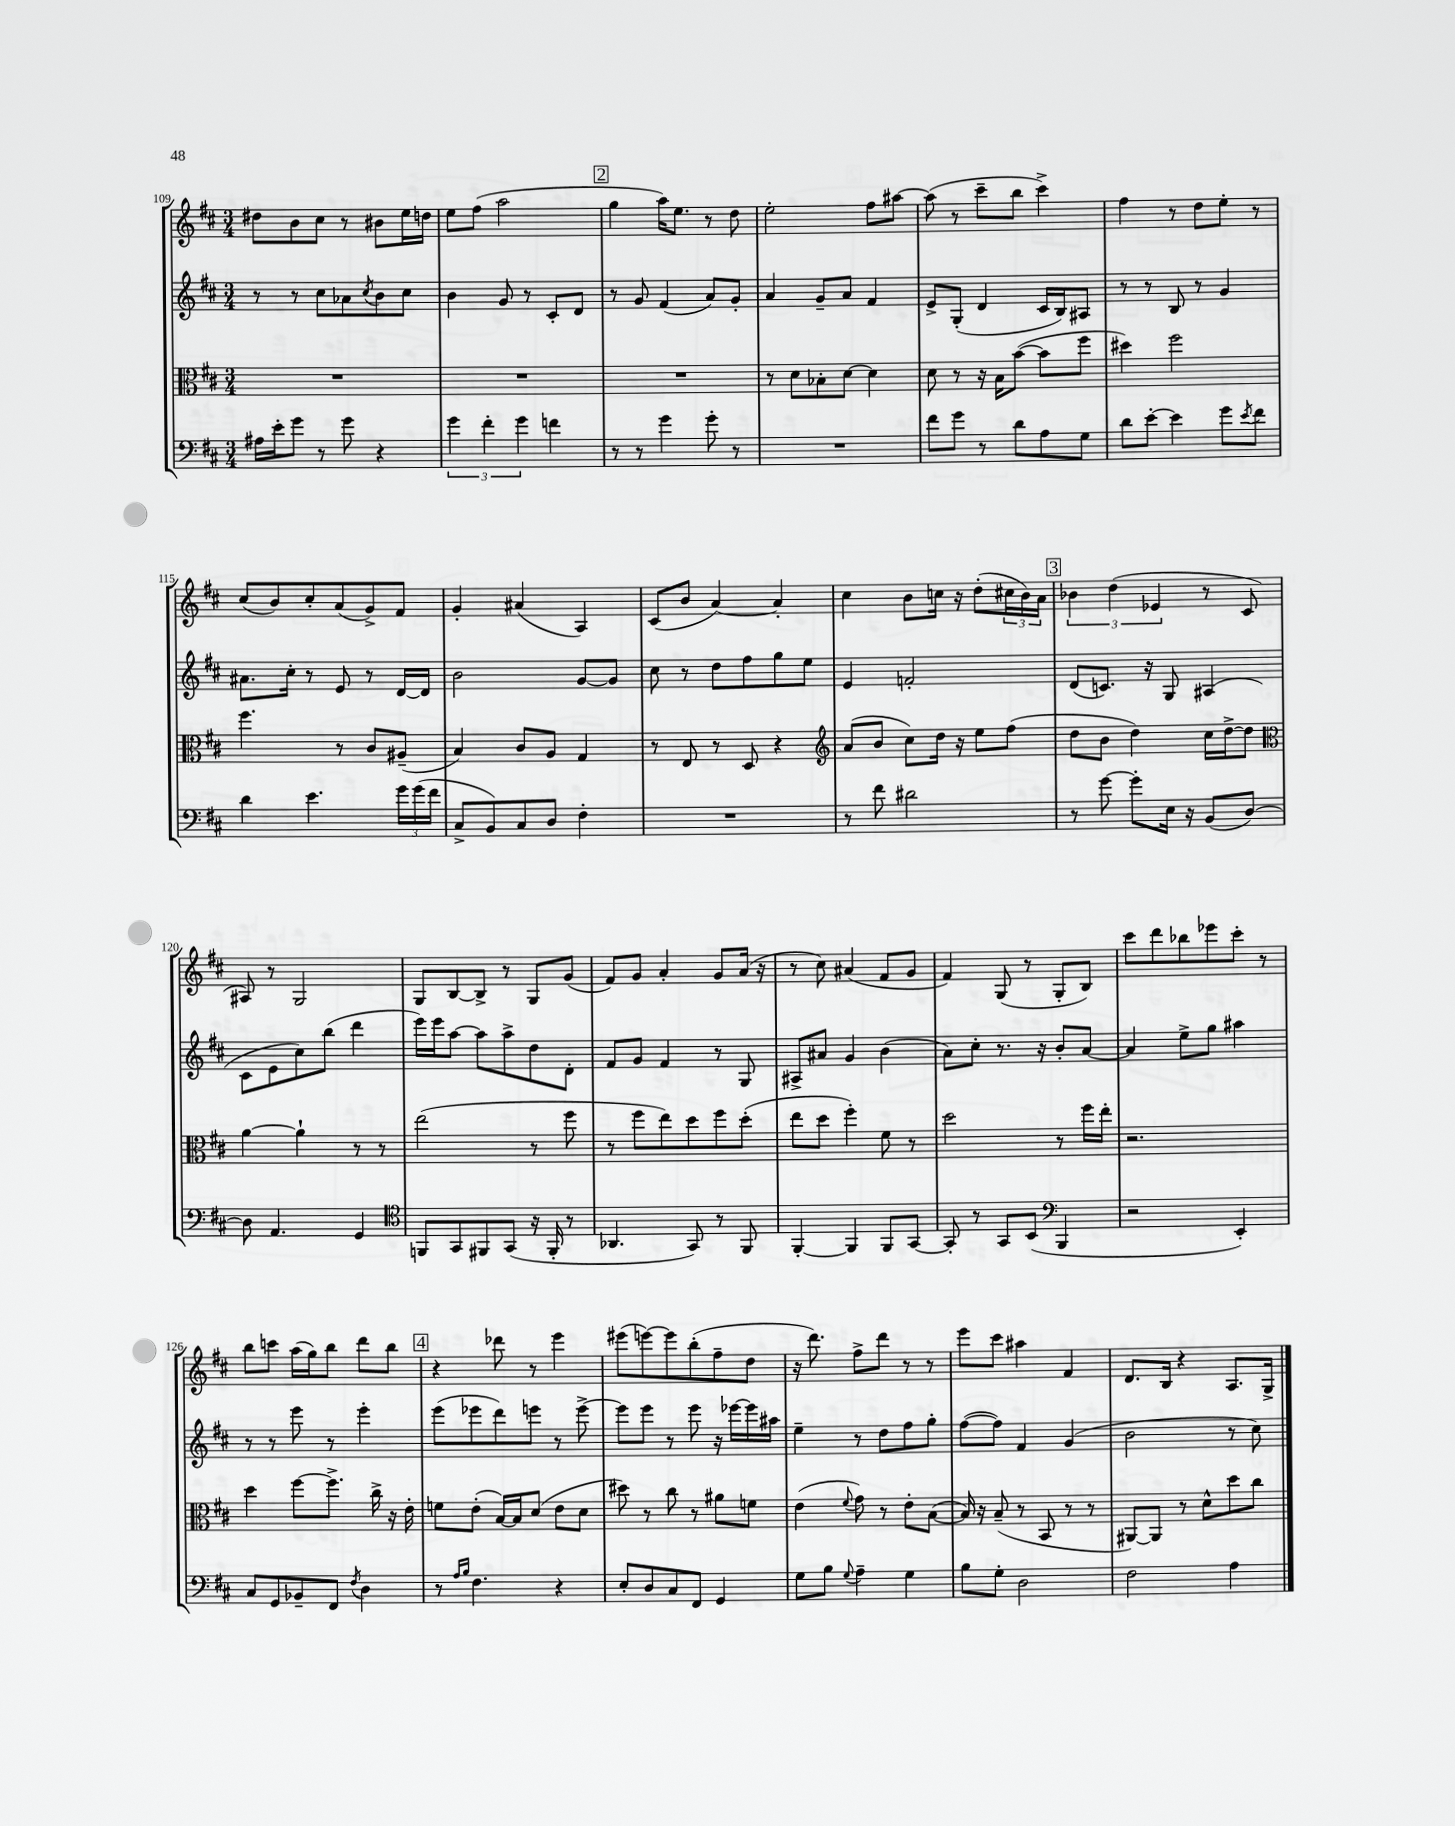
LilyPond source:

<<
\new StaffGroup <<
\new Staff = "s0" {
    \clef treble \key d \major \numericTimeSignature \time 3/4
    dis''8 b'8 cis''8 r8 bis'8 e''16 d''16 |
    e''8 fis''8( a''2 |
    \mark \markup { \box "2" } g''4 a''16) e''8. r8 d''8 |
    e''2-. fis''8 ais''8~ |
    ais''8( r8 cis'''8-- b''8 cis'''4->) |
    fis''4 r8 d''8 e''8-. r8 |
    cis''8( b'8) cis''8-. a'8( g'8->) fis'8 |
    g'4-. ais'4( a4) |
    cis'8( b'8 a'4~) a'4-. |
    cis''4 b'8 c''16 r16 d''8-.( \tuplet 3/2 { cis''16 b'16) a'16 } |
    \mark \markup { \box "3" } \tuplet 3/2 { bes'4 d''4( ees'4 } r8 cis'8 |
    ais8) r8 g2 |
    g8 b8~ b8-> r8 g8 g'8( |
    fis'8) g'8 a'4-. g'8 a'16( r16 |
    r8 cis''8) ais'4( fis'8 g'8 |
    fis'4) g8( r8 g8-. b8) |
    cis'''8 d'''8 bes''8 ees'''8 cis'''8-. r8 |
    b''8 c'''8 a''16( g''16) b''8 d'''8 b''8 |
    \mark \markup { \box "4" } r4 des'''8 r8 e'''4 |
    eis'''8( e'''8~) e'''8 b''8-.( fis''8-- d''8 |
    r16 d'''8.) fis''8-> d'''8 r8 r8 |
    e'''8 cis'''8 ais''4 fis'4 |
    d'8. b16 r4 a8. g16-> \bar "|." |
}
\new Staff = "s1" {
    \clef treble \key d \major \numericTimeSignature \time 3/4
    r8 r8 cis''8 aes'8 \acciaccatura { cis''8 } b'8 cis''8 |
    b'4 g'8 r8 cis'8-. d'8 |
    \mark \markup { \box "2" } r8 g'8 fis'4( a'8) g'8-. |
    a'4 g'8-- a'8 fis'4 |
    e'8-> g8-.( d'4 cis'16 b16) ais8 |
    r8 r8 b8 r8 g'4 |
    ais'8. cis''16-. r8 e'8 r8 d'16~ d'16 |
    b'2 g'8~ g'8 |
    cis''8 r8 d''8 fis''8 g''8 e''8 |
    e'4 f'2-. |
    \mark \markup { \box "3" } d'8( c'8.) r16 g8 ais4( |
    cis'8 e'8 cis''8) b''8( d'''4 |
    e'''16) e'''16 a''8~ a''8 a''8-> d''8 d'8-. |
    fis'8 g'8 fis'4 r8 g8 |
    ais8-> ais'8 g'4 b'4( |
    a'8) cis''8-. r8. r16 b'8-. a'8~ |
    a'4 e''8-> g''8 ais''4 |
    r8 r8 e'''8 r8 e'''4-. |
    \mark \markup { \box "4" } e'''8( ees'''8 d'''8) e'''8 r8 e'''8~-> |
    e'''8 e'''8 r8 e'''8 r16 ees'''16~ ees'''16 ais''16 |
    e''4-- r8 d''8 fis''8 g''8-. |
    fis''8~( fis''8) fis'4 g'4( |
    b'2 r8 cis''8) \bar "|." |
}
\new Staff = "s2" {
    \clef alto \key d \major \numericTimeSignature \time 3/4
    R2. |
    R2. |
    \mark \markup { \box "2" } R2. |
    r8 d'8 bes8-. d'8~ d'4 |
    d'8 r8 r16 b16 b'8~( b'8 fis''8 |
    dis''4) fis''2 |
    fis''4. r8 cis'8 ais8--( |
    b4) cis'8 a8 g4 |
    r8 e8 r8 d8 r4 |
    \clef treble a'8( b'8 cis''8) d''16 r16 e''8 fis''8( |
    \mark \markup { \box "3" } d''8 b'8 d''4) cis''16 d''16~-> d''8 |
    \clef alto a'4~ a'4-! r8 r8 |
    e''2( r8 fis''8 |
    r8 fis''8 e''8) d''8 fis''8 d''8-.( |
    e''8 d''8 fis''4-.) fis'8 r8 |
    d''2 r8 fis''16 e''16-. |
    r2. |
    d''4 fis''8~ fis''8.-> cis''16-> r16 e'16-. |
    \mark \markup { \box "4" } f'8 e'8-.( b16~) b16 d'8( e'8 d'8 |
    dis''8) r8 cis''8 r8 ais'8 f'8 |
    e'4( \appoggiatura { fis'8 } g'8) r8 e'8-. b8~( |
    b16) r16 b8--( r8 b,8 r8 r8 |
    ais,8~) ais,8 r8 d'8-^ d''8 cis''8 \bar "|." |
}
\new Staff = "s3" {
    \clef bass \key d \major \numericTimeSignature \time 3/4
    ais16 e'16-. g'8 r8 g'8 r4 |
    \tuplet 3/2 { g'4 fis'4-. g'4 } f'4 |
    \mark \markup { \box "2" } r8 r8 g'4 g'8-. r8 |
    R2. |
    fis'8 g'8 r8 d'8 a8 g8 |
    d'8 e'8~-. e'4 g'8 \acciaccatura { e'8 } fis'8 |
    d'4 e'4. \tuplet 3/2 { g'16 g'16( fis'16 } |
    cis8-> b,8) cis8 d8 fis4-. |
    R2. |
    r8 fis'8 dis'2 |
    \mark \markup { \box "3" } r8 g'8~ g'8-. e16 r16 b,8( d8~) |
    d8 a,4. g,4 |
    \clef tenor f,8 g,8 fis,8 g,8( r16 fis,16-. r8 |
    aes,4. g,8) r8 fis,8 |
    fis,4~-. fis,4 fis,8 g,8~ |
    g,8-. r8 g,8 b,8( \clef bass b,,4 |
    r2 e,4-.) |
    cis8 g,8 bes,8-- fis,8 \acciaccatura { fis8 } d4 |
    \mark \markup { \box "4" } r8 \grace { a16 b16 } fis4. r4 |
    e8-. d8 cis8 fis,8 g,4 |
    g8 b8 \appoggiatura { g8 } a4-- g4 |
    b8 g8-. d2 |
    fis2 a4 \bar "|." |
}
>>
>>
\layout { \context { \Score currentBarNumber = #109 } }
